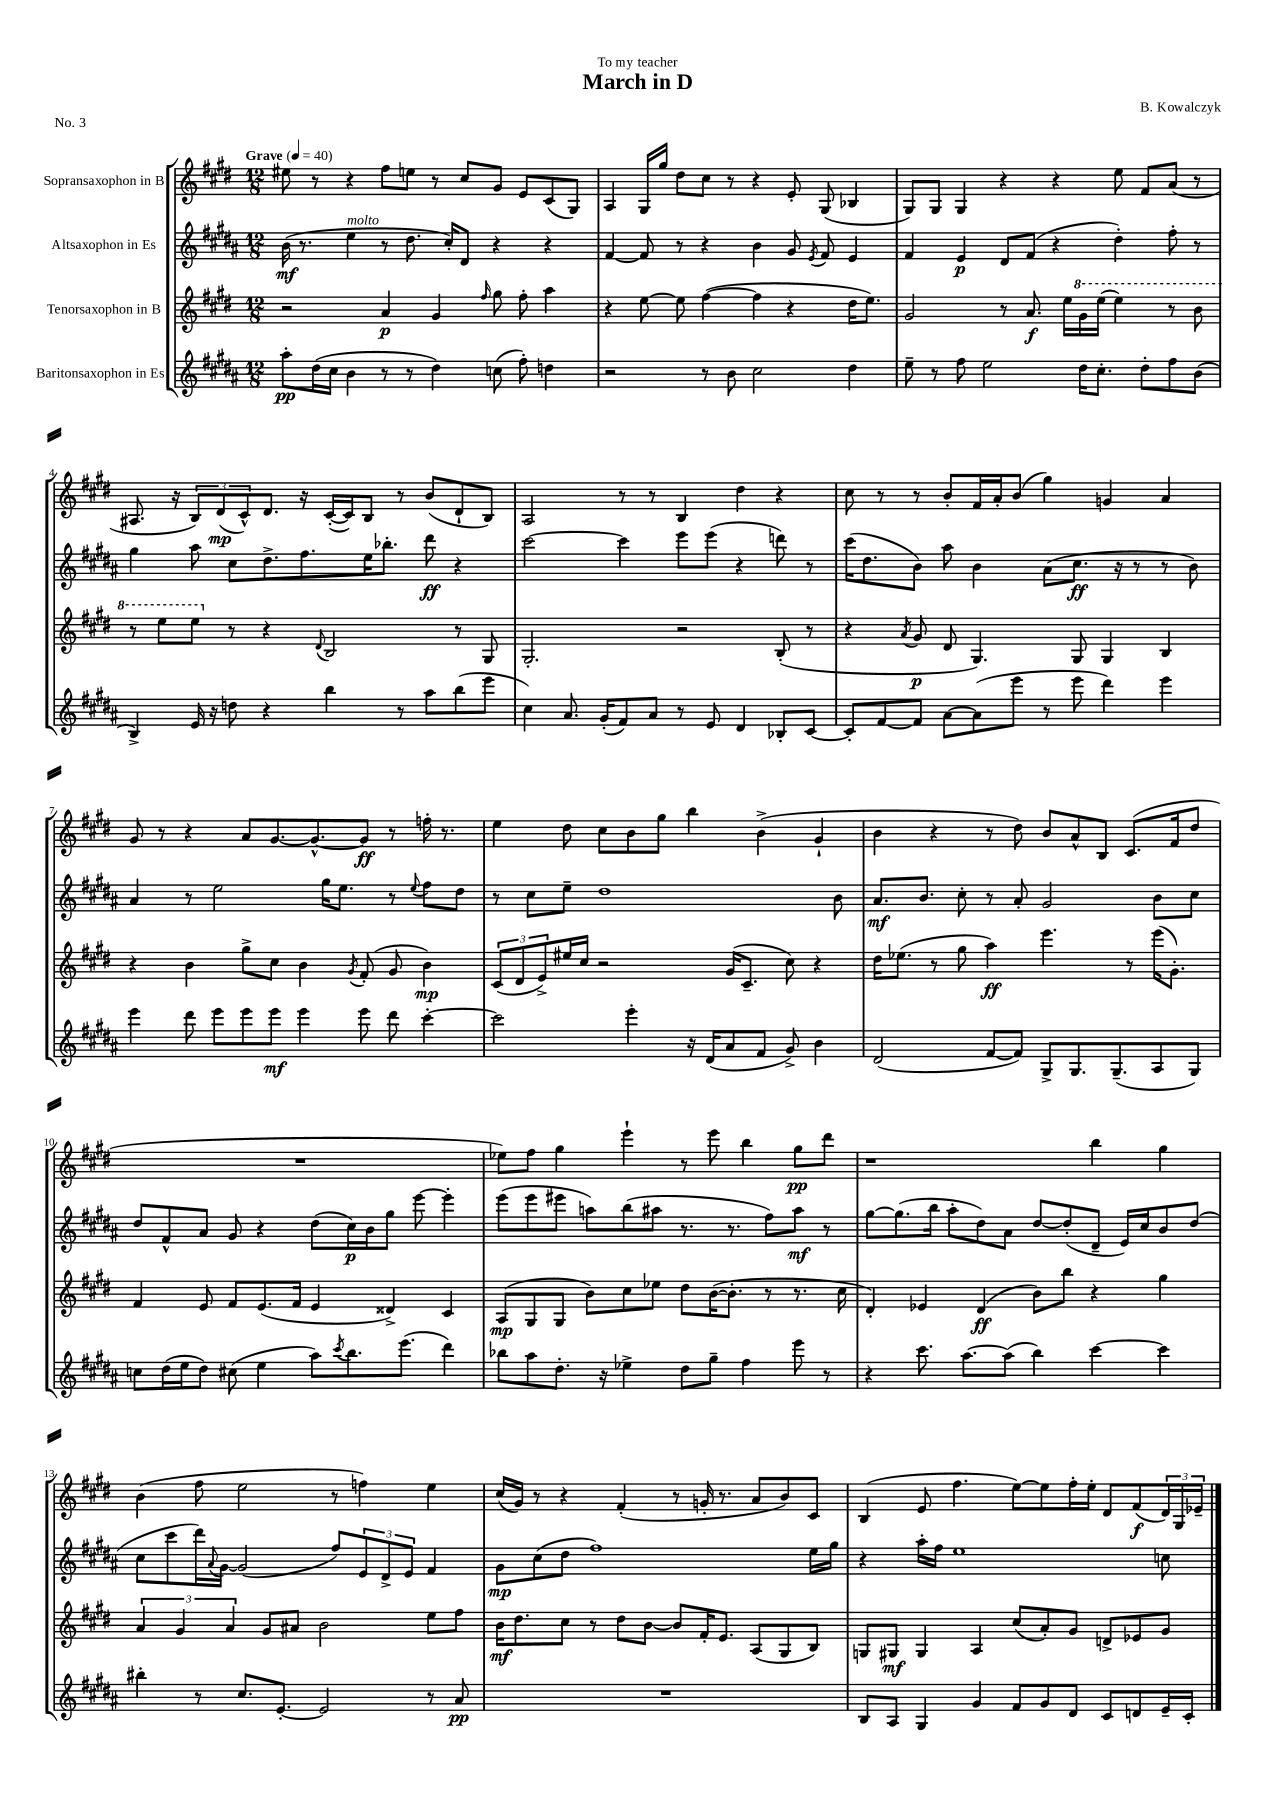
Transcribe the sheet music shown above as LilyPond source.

\header { title = "March in D" composer = "B. Kowalczyk" dedication = "To my teacher" piece = "No. 3" }
<<
\new StaffGroup <<
\new Staff = "s0" \with { instrumentName = "Sopransaxophon in B" } {
    \clef treble \key e \major \numericTimeSignature \time 12/8 \tempo "Grave" 4 = 40
    eis''8 r8 r4 fis''8 e''8 r8 cis''8 gis'8 e'8 cis'8( gis8) |
    a4 gis16 gis''16 dis''8 cis''8 r8 r4 e'8-. gis8( bes4 |
    gis8) gis8 gis4 r4 r4 e''8 fis'8 a'8( r8 |
    ais8. r16 \tuplet 3/2 { b8) dis'8\mp( cis'8-^) } dis'8. r16 cis'16~-.( cis'16) b8 r8 b'8( dis'8-! b8) |
    a2 r8 r8 b4 dis''4 r4 |
    cis''8 r8 r8 b'8-. fis'16 a'16-. b'8( gis''4) g'4 a'4 |
    gis'8 r8 r4 a'8 gis'8.~ gis'8.~-^ gis'8\ff r8 f''16-. r8. |
    e''4 dis''8 cis''8 b'8 gis''8 b''4 b'4->( gis'4-! |
    b'4 r4 r8 dis''8) b'8 a'8-^ b8 cis'8.( fis'16 dis''8 |
    R1. |
    ees''8) fis''8 gis''4 e'''4-! r8 e'''8 b''4 gis''8\pp dis'''8 |
    r1 b''4 gis''4 |
    b'4( fis''8 e''2 r8 f''4) e''4 |
    cis''16( gis'16) r8 r4 fis'4-.( r8 g'16-. r8. a'8 b'8) cis'8 |
    b4( e'8 fis''4. e''8~) e''8 fis''16-. e''16-. dis'8 fis'8\f( \tuplet 3/2 { dis'16) gis16 ees'16-- } \bar "|." |
}
\new Staff = "s1" \with { instrumentName = "Altsaxophon in Es" } {
    \clef treble \key b \major \numericTimeSignature \time 12/8
    b'16\mf( r8. e''4^\markup { \italic "molto" } r8 dis''8. cis''16-.) dis'8 r4 r4 |
    fis'4~ fis'8 r8 r4 b'4 gis'8 \acciaccatura { e'8 } fis'8 e'4 |
    fis'4 e'4\p dis'8 fis'8( r4 dis''4-.) fis''8-. r8 |
    gis''4 ais''8 cis''8 dis''8.-> fis''8. e''16 bes''8.-. dis'''8\ff r4 |
    cis'''2~ cis'''4 e'''8 e'''8( r4 d'''8) r8 |
    cis'''16( dis''8. b'8) ais''8 b'4 ais'8( cis''8.\ff r16 r8 r8 b'8) |
    ais'4 r8 e''2 gis''16 e''8. r8 \appoggiatura { e''8 } fis''8 dis''8 |
    r8 cis''8 e''8-- dis''1 b'8 |
    ais'8.\mf b'8. cis''8-. r8 ais'8-. gis'2 b'8 cis''8 |
    dis''8 fis'8-^ ais'8 gis'8 r4 dis''8( cis''16\p) b'16 gis''8 e'''8~ e'''4-. |
    e'''8( e'''8 eis'''8 a''8) b''8( ais''8 r8. r8. fis''8) ais''8\mf r8 |
    gis''8~ gis''8.( b''16 ais''8-. dis''8) ais'8 dis''8~ dis''8-.( dis'8-- e'16) cis''16 b'8 dis''8( |
    cis''8 cis'''8 dis'''16) \appoggiatura { ais'8 } gis'16~ gis'2( fis''8) \tuplet 3/2 { e'8 dis'8-> e'8 } fis'4 |
    gis'8\mp cis''8( dis''8 fis''1) e''16 gis''16 |
    r4 ais''16-. fis''16 e''1 c''8 \bar "|." |
}
\new Staff = "s2" \with { instrumentName = "Tenorsaxophon in B" } {
    \clef treble \key e \major \numericTimeSignature \time 12/8
    r2 a'4\p gis'4 \grace { fis''16 } gis''8 fis''8-. a''4 |
    r4 e''8~ e''8 fis''4~( fis''4 r4 dis''16 e''8.) |
    gis'2 r8 a'8.\f e''16 \ottava #1 gis''16 e'''16( e'''4) r8 b''8 |
    r8 e'''8 e'''8 \ottava #0 r8 r4 \appoggiatura { dis'8 } b2 r8 gis8 |
    gis2.-. r2 b8-.( r8 |
    r4 \acciaccatura { a'8 } gis'8\p dis'8 gis4.) gis8 gis4 b4 |
    r4 b'4 gis''8-> cis''8 b'4 \acciaccatura { gis'8 } fis'8-.( gis'8 b'4\mp) |
    \tuplet 3/2 { cis'8( dis'8 e'8->) } eis''16 cis''16 r2 gis'16( cis'8.-- cis''8) r4 |
    dis''16 ees''8.( r8 gis''8 a''4\ff) e'''4. r8 e'''16( gis'8.-.) |
    fis'4 e'8 fis'8 e'8.( fis'16 e'4 disis'4->) cis'4 |
    a8\mp( gis8 gis8 b'8) cis''8 ees''8 dis''8 b'16~( b'8.-. r8 r8. cis''16 |
    dis'4-.) ees'4 dis'4\ff( b'8) b''8 r4 gis''4 |
    \tuplet 3/2 { a'4 gis'4 a'4 } gis'8 ais'8 b'2 e''8 fis''8 |
    b'16\mf dis''8. cis''8 r8 dis''8 b'8~ b'8 fis'16-. e'8. a8( gis8 b8) |
    g8 gis8\mf gis4 a4 cis''8( a'8-.) gis'8 d'8-> ees'8 gis'8 \bar "|." |
}
\new Staff = "s3" \with { instrumentName = "Baritonsaxophon in Es" } {
    \clef treble \key b \major \numericTimeSignature \time 12/8
    ais''8-.\pp dis''16( cis''16 b'4 r8 r8 dis''4) c''8( fis''8-.) d''4 |
    r2 r8 b'8 cis''2 dis''4 |
    e''8-- r8 fis''8 e''2 dis''16 cis''8.-. dis''8-. fis''8 b'8( |
    b4->) e'16 r16 d''8 r4 b''4 r8 ais''8 b''8( e'''8 |
    cis''4) ais'8. gis'16-.( fis'8) ais'8 r8 e'8 dis'4 bes8-. cis'8~ |
    cis'8-. fis'8~ fis'8 ais'8~ ais'8( e'''8 r8 e'''8 dis'''4) e'''4 |
    e'''4 dis'''8 e'''8 e'''8 e'''8\mf e'''4 e'''8 dis'''8 cis'''4~-. |
    cis'''2 e'''4-. r16 dis'16( ais'8 fis'8 gis'8->) b'4 |
    dis'2( fis'8~ fis'8) gis8-> gis8. gis8.--( ais8 gis8) |
    c''8 dis''16( e''16 dis''8) cis''8( e''4 ais''8) \acciaccatura { cis'''8 } b''8. e'''8.( dis'''4) |
    bes''8 ais''8 dis''8.-. r16 ees''4-> dis''8 gis''8-- fis''4 e'''8 r8 |
    r4 cis'''8. ais''8.~ ais''8( b''4) cis'''4~ cis'''4 |
    bis''4-. r8 cis''8. e'8.~-. e'2 r8 ais'8\pp |
    R1. |
    b8 ais8 gis4 gis'4 fis'8 gis'8 dis'8 cis'8 d'8 e'16-- cis'16-. \bar "|." |
}
>>
>>
